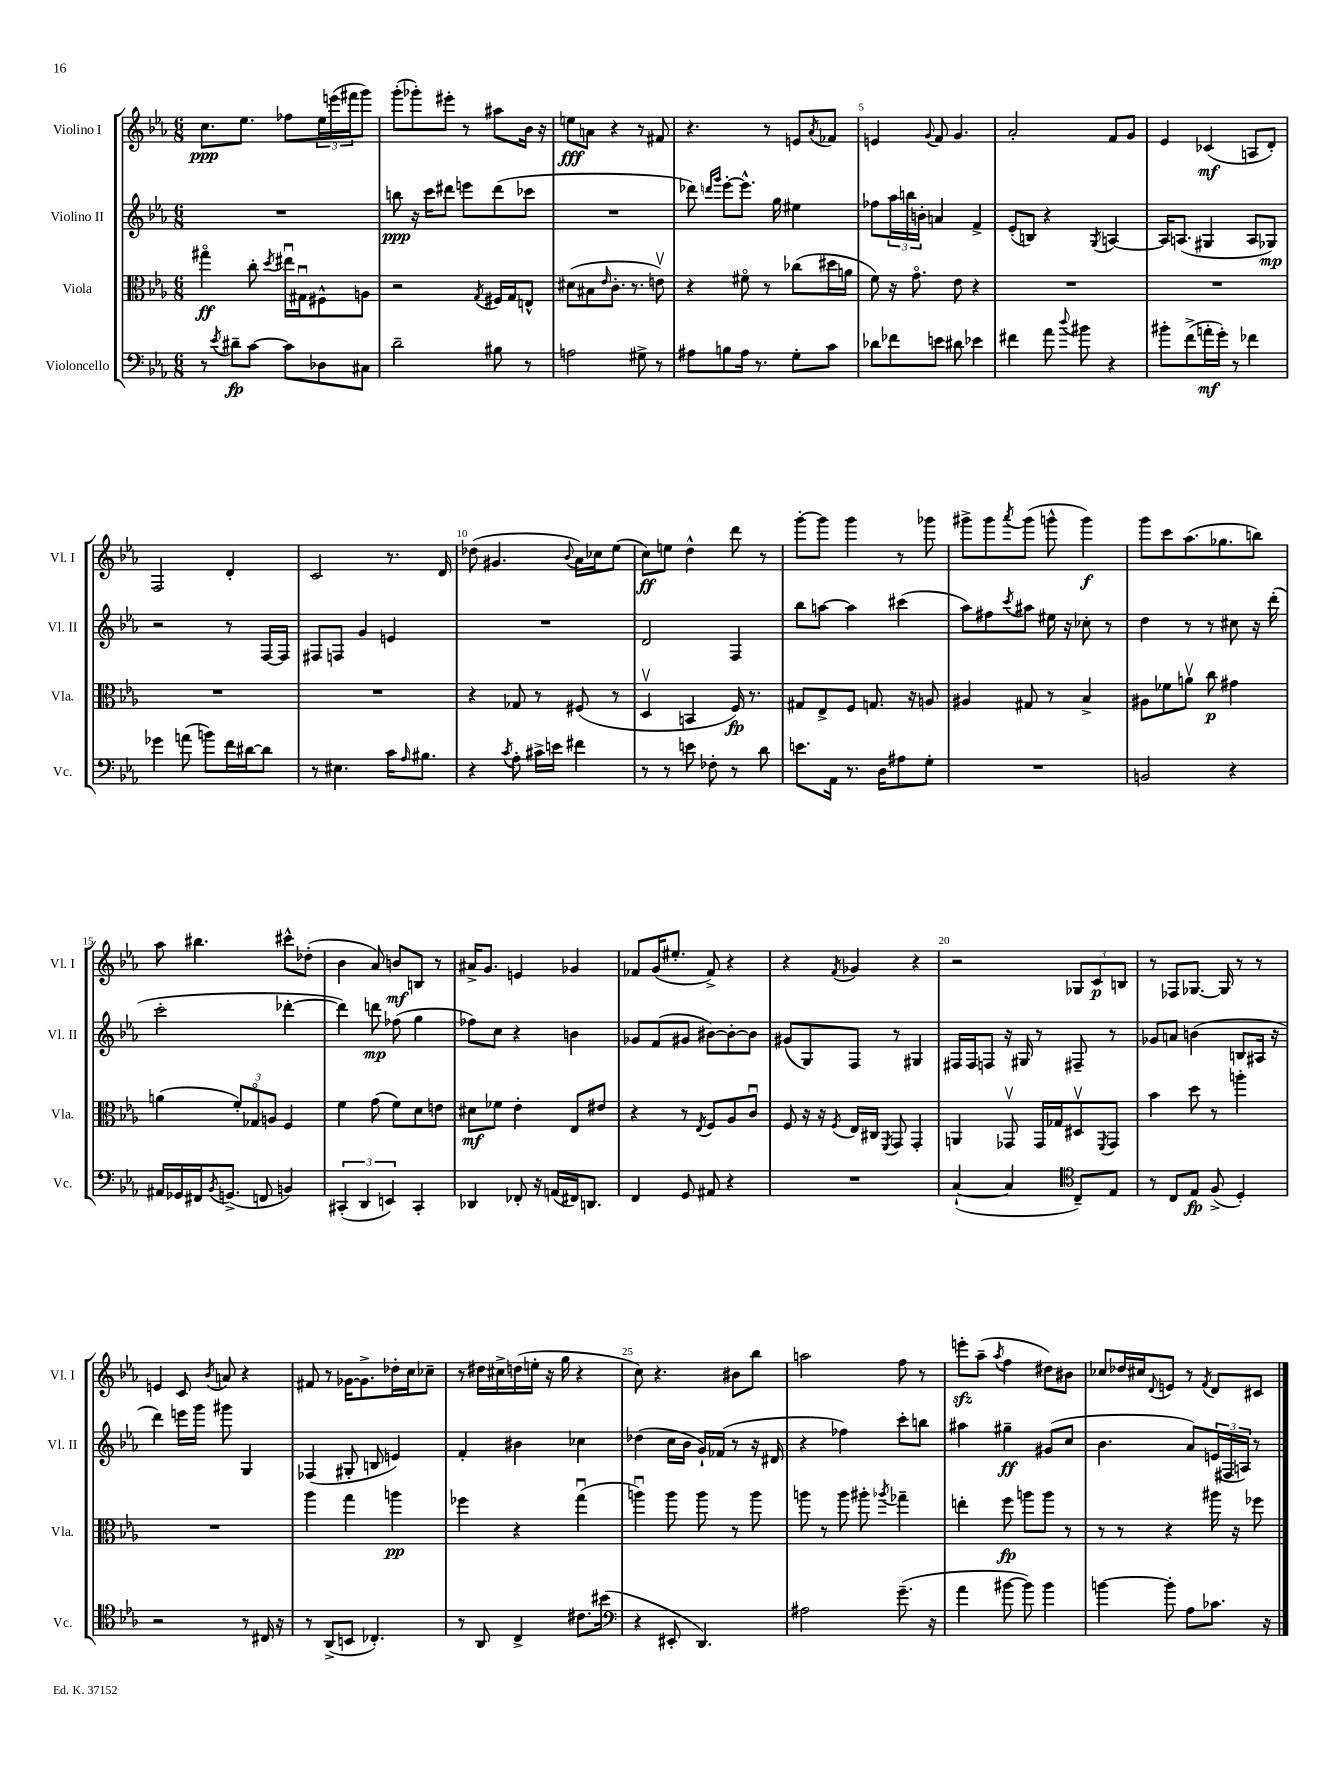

**kern	**dynam	**kern	**dynam	**kern	**dynam	**kern	**dynam
*part4	*part4	*part3	*part3	*part2	*part2	*part1	*part1
*staff4	*staff4	*staff3	*staff3	*staff2	*staff2	*staff1	*staff1
*I"Violoncello	*	*I"Viola	*	*I"Violino II	*	*I"Violino I	*
*I'Vc.	*	*I'Vla.	*	*I'Vl. II	*	*I'Vl. I	*
*clefF4	*	*clefC3	*	*clefG2	*	*clefG2	*
*k[b-e-a-]	*	*k[b-e-a-]	*	*k[b-e-a-]	*	*k[b-e-a-]	*
*M6/8	*	*M6/8	*	*M6/8	*	*M6/8	*
=1	=1	=1	=1	=1	=1	=1	=1
8r	.	4gg#X\	ff	2.r	.	8.cc\L	ppp
8qe-/	.	.	.	.	.	.	.
8d#X~\L	fp	.	.	.	.	.	.
.	.	.	.	.	.	8.ee-\J	.
[8c\J	.	8cc'\	.	.	.	.	.
.	.	8qdd/	.	.	.	.	.
8c\L]	.	16ee#Xu\LL	.	.	.	8ff-X\L	.
.	.	16G#Xu\J	.	.	.	.	.
8D-X\	.	8F#X^^\	.	.	.	24ee-\L	.
.	.	.	.	.	.	(24eeen\	.
.	.	.	.	.	.	24fff#X\J	.
8C#X\J	.	8An\J	.	.	.	8ggg\J)	.
=2	=2	=2	=2	=2	=2	=2	=2
2d~\	.	2r	.	8bbn\	ppp	(8ggg'\L	.
.	.	.	.	16r	.	8ggg-X'\)	.
.	.	.	.	16ccc\KL	.	.	.
.	.	.	.	8ddd#X\J	.	8eee#X'\J	.
.	.	.	.	8eeen\L	.	8r	.
.	.	8qG/	.	.	.	.	.
8B#X\	.	16F#X/LL	.	(8ddd#\	.	8aa#X\L	.
.	.	16G/J	.	.	.	.	.
8r	.	8En^^/J	.	8ccc-X\J	.	16b-\Jk	.
.	.	.	.	.	.	16r	.
=3	=3	=3	=3	=3	=3	=3	=3
2An\	.	(8d#X\L	.	2.r	.	8een\L	fff
.	.	8B#X\	.	.	.	8an\J	.
.	.	16qqe-/	.	.	.	.	.
.	.	8.c'\J	.	.	.	4r	.
.	.	8.r	.	.	.	.	.
8G#X^\	.	.	.	.	.	8r	.
8r	.	8env\)	.	.	.	8f#X/	.
=4	=4	=4	=4	=4	=4	=4	=4
8A#X\L	.	4r	.	8ddd-X\)	.	4.r	.
.	.	.	.	16qqdddn/LL	.	.	.
.	.	.	.	16qqggg/JJ	.	.	.
8Bn\	.	.	.	[8eee-'\L	.	.	.
16A#\Jk	.	8f#X\	.	8.eee-^^\J]	.	.	.
8.r	.	.	.	.	.	.	.
.	.	8r	.	.	.	8r	.
.	.	.	.	16gg\	.	.	.
8G'\L	.	(8cc-X\L	.	4ee#X\	.	8en/L	.
.	.	.	.	.	.	8qa-/	.
8c\J	.	16dd#X\L	.	.	.	8f-X/J	.
.	.	16an\JJ	.	.	.	.	.
=5	=5	=5	=5	=5	=5	=5	=5
8d-X\L	.	8f\)	.	8ff-X\L	.	4en/	.
8f-X\	.	16r	.	24aa-\L	.	.	.
.	.	.	.	24bbn\	.	.	.
.	.	8.g\	.	.	.	.	.
.	.	.	.	24bn'\JJ	.	.	.
.	.	.	.	.	.	8qqg/	.
8en\J	.	.	.	4an/	.	8f/	.
8d#X\	.	8e-\	.	.	.	4.g/	.
4e-X\	.	4r	.	4f^/	.	.	.
=6	=6	=6	=6	=6	=6	=6	=6
4f#X\	.	2.r	.	(8e-'/L	.	2a-'/	.
.	.	.	.	8Bn/J)	.	.	.
8a-\	.	.	.	4r	.	.	.
8qqdd/	.	.	.	.	.	.	.
8b#X\	.	.	.	.	.	.	.
.	.	.	.	8qG/	.	.	.
4r	.	.	.	[4An/	.	8f/L	.
.	.	.	.	.	.	8g/J	.
=7	=7	=7	=7	=7	=7	=7	=7
8b#X'\L	.	2.r	.	16A/KL]	.	4e-/	.
.	.	.	.	(8.An/J	.	.	.
(8f^\	.	.	.	.	.	.	.
16an'\L	mf	.	.	4G#X/	.	(4c-X/	mf
16g'\JJ)	.	.	.	.	.	.	.
8r	.	.	.	.	.	.	.
4f-X\	.	.	.	8A/L	.	8An/L	.
.	.	.	.	8G-X/J)	mp	8d'/J)	.
!!LO:LB:g=z
=8	=8	=8	=8	=8	=8	=8	=8
4g-X\	.	2.r	.	2r	.	2F/	.
(8an\	.	.	.	.	.	.	.
8bn\L)	.	.	.	.	.	.	.
16f\L	.	.	.	8r	.	4d'/	.
[16d#X\J	.	.	.	.	.	.	.
8d#\J]	.	.	.	[16F/LL	.	.	.
.	.	.	.	16F/JJ]	.	.	.
=9	=9	=9	=9	=9	=9	=9	=9
8r	.	2.r	.	8F#X/L	.	2c/	.
4.E#X\	.	.	.	8Fn/J	.	.	.
.	.	.	.	4g/	.	.	.
16c\KL	.	.	.	4en/	.	8.r	.
16qqA-/	.	.	.	.	.	.	.
8.B#X\J	.	.	.	.	.	.	.
.	.	.	.	.	.	16d/	.
=10	=10	=10	=10	=10	=10	=10	=10
4r	.	4r	.	2.r	.	(8dd-X\	.
.	.	.	.	.	.	4.g#X/	.
8qc/	.	.	.	.	.	.	.
8A-'\	.	8G-X/	.	.	.	.	.
16c#X^\LL	.	8r	.	.	.	.	.
16en\JJ	.	.	.	.	.	.	.
.	.	.	.	.	.	8qqb-/	.
4f#X\	.	(8F#X/	.	.	.	16a-\LL)	.
.	.	.	.	.	.	16cc-X\J	.
.	.	8r	.	.	.	(8ee-\J	.
=11	=11	=11	=11	=11	=11	=11	=11
8r	.	4Dv/	.	2d/	.	8cc\L)	ff
8r	.	.	.	.	.	8een\J	.
8en\	.	4BBn/	.	.	.	4dd^^\	.
8F-X'\	.	.	.	.	.	.	.
8r	.	16F/)	fp	4F/	.	8ddd\	.
.	.	8.r	.	.	.	.	.
8d\	.	.	.	.	.	8r	.
=12	=12	=12	=12	=12	=12	=12	=12
8.en\L	.	8G#X/L	.	8bb-\L	.	[8ggg'\L	.
.	.	8E-^/	.	[8aan\J	.	8ggg\J]	.
16AA-\Jk	.	.	.	.	.	.	.
8.r	.	8F/J	.	4aa\]	.	4ggg\	.
.	.	8.Gn/	.	.	.	.	.
16D\KL	.	.	.	.	.	.	.
8A#X\	.	.	.	(4ccc#X\	.	8r	.
.	.	16r	.	.	.	.	.
8G'\J	.	8An/	.	.	.	8ggg-X\	.
=13	=13	=13	=13	=13	=13	=13	=13
2.r	.	4A#X/	.	8aa-\L)	.	8ggg#X^\L	.
.	.	.	.	8ff#X\	.	8ggg#\	.
.	.	.	.	8qccc/	.	8qaaa-/	.
.	.	8G#X/	.	8aa#X\J	.	(8ggg#\J	.
.	.	8r	.	16ee#X\	.	8gggn^^\	.
.	.	.	.	16r	.	.	.
.	.	4B-^/	.	8cc-X'\	.	4ggg\)	f
.	.	.	.	8r	.	.	.
=14	=14	=14	=14	=14	=14	=14	=14
2BBn/	.	8A#X\L	.	4dd\	.	8ggg\L	.
.	.	8f-X\	.	.	.	8ccc\	.
.	.	8anv\J	.	8r	.	(8.aa-\	.
.	.	8cc\	p	8r	.	.	.
.	.	.	.	.	.	8.gg-X\	.
4r	.	4g#X\	.	8cc#X\	.	.	.
.	.	.	.	16r	.	8bbn\J)	.
.	.	.	.	(16ddd'\	.	.	.
!!LO:LB:g=z
=15	=15	=15	=15	=15	=15	=15	=15
16AA#X/LL	.	(4an\	.	2ccc'\	.	8aa-\	.
16GG-X/	.	.	.	.	.	.	.
16FF#X/J	.	.	.	.	.	4.bb#X\	.
8qBB-/	.	.	.	.	.	.	.
(8.GGn^/J	.	.	.	.	.	.	.
.	.	12f'/L)	.	.	.	.	.
.	.	12G-X/	.	.	.	.	.
8FFn/	.	.	.	.	.	.	.
.	.	12An/J	.	.	.	.	.
4BBn/)	.	4F/	.	[4ddd-X'\	.	8ccc#X^^\L	.
.	.	.	.	.	.	(8dd-X'\J	.
=16	=16	=16	=16	=16	=16	=16	=16
(6CC#X'/	.	4f\	.	4ddd-\])	.	4b-\	.
6DD/	.	.	.	.	.	.	.
.	.	(8g\	.	8dddn\	mp	8a-/)	.
6EEn/)	.	.	.	.	.	.	.
.	.	8f\L)	.	(8ff-X\	.	8bn/L	mf
4CC#'/	.	8d\	.	4gg\	.	8Bn/J	.
.	.	8en\J	.	.	.	8r	.
=17	=17	=17	=17	=17	=17	=17	=17
4DD-X/	.	8d#X\L	mf	8ff-X\L)	.	16a#X^/KL	.
.	.	.	.	.	.	8.g/J	.
.	.	8f-X\J	.	8cc\J	.	.	.
8FF-X'/	.	4e-'\	.	4r	.	4en/	.
16r	.	.	.	.	.	.	.
(16AAn/LL	.	.	.	.	.	.	.
16FF#X/J)	.	8E-/L	.	4bn\	.	4g-X/	.
8.DDn/J	.	.	.	.	.	.	.
.	.	8e#X/J	.	.	.	.	.
=18	=18	=18	=18	=18	=18	=18	=18
4FF/	.	4r	.	8g-X/L	.	8f-X/L	.
.	.	.	.	(8f/	.	(16g/K	.
.	.	.	.	.	.	8.ee#X'/J	.
8GG/	.	8r	.	8g#X/J	.	.	.
.	.	8qE-/	.	.	.	.	.
8AA#X/	.	8F/L	.	[8b#X\L)	.	8f-^/)	.
4r	.	8A-/	.	8b#'\_	.	4r	.
.	.	8cu/J	.	8b#\J]	.	.	.
=19	=19	=19	=19	=19	=19	=19	=19
2.r	.	8F/	.	(8g#X/L	.	4r	.
.	.	16r	.	8G/)	.	.	.
.	.	16r	.	.	.	.	.
.	.	8qF/	.	.	.	8qf/	.
.	.	16E-/LL	.	8F/J	.	4g-X/	.
.	.	16C#X/JJ	.	.	.	.	.
.	.	8qFF/	.	.	.	.	.
.	.	8GG/	.	8r	.	.	.
.	.	4GG'/	.	4G#X/	.	4r	.
=20	=20	=20	=20	=20	=20	=20	=20
([4C`/	.	4AAn/	.	16F#X/LL	.	2r	.
.	.	.	.	16F#/J	.	.	.
.	.	.	.	8Fn/J	.	.	.
4C/]	.	8GG-Xv/	.	16r	.	.	.
.	.	.	.	16G#X/	.	.	.
.	.	16GG-/LL	.	8r	.	.	.
.	.	16G-X/J	.	.	.	.	.
*clefC4	*	*	*	*	*	*	*
8C~/L)	.	8D#Xv/	.	8F#X~/	.	12G-X/L	.
.	.	.	.	.	.	12c/	p
.	.	8qFF/	.	.	.	.	.
8E-/J	.	8GG-/J	.	8r	.	.	.
.	.	.	.	.	.	12Bn/J	.
=21	=21	=21	=21	=21	=21	=21	=21
8r	.	4b-\	.	8g-X/L	.	8r	.
8C/L	.	.	.	8an/J	.	8F-X/L	.
8E-/J	fp	8dd\	.	(4bn\	.	[8.G-X/J	.
(8F^/	.	8r	.	.	.	.	.
.	.	.	.	.	.	16G-/]	.
4D'/)	.	4aan'\	.	8Bn/L	.	8r	.
.	.	.	.	16A#X/Jk	.	8r	.
.	.	.	.	16r	.	.	.
!!LO:LB:g=z
=22	=22	=22	=22	=22	=22	=22	=22
2r	.	2.r	.	4ddd\)	.	4en/	.
.	.	.	.	16eeen\LL	.	8c/	.
.	.	.	.	16ggg\JJ	.	.	.
.	.	.	.	.	.	8qb-/	.
.	.	.	.	8ggg#X\	.	8an/	.
8r	.	.	.	4G/	.	4r	.
16C#X/	.	.	.	.	.	.	.
16r	.	.	.	.	.	.	.
=23	=23	=23	=23	=23	=23	=23	=23
8r	.	4aa-\	.	(4F-X/	.	8f#X/	.
(8AA-^/L	.	.	.	.	.	8r	.
8BBn/J	.	4gg\	.	8G#X'/	.	[16g-X\KL	.
.	.	.	.	.	.	8.g-^\]	.
4.C-X'/)	.	.	.	8Bn/	.	.	.
.	.	4aan\	pp	4en/)	.	16dd-X'\L	.
.	.	.	.	.	.	16cc\J	.
.	.	.	.	.	.	8cc-X~\J	.
=24	=24	=24	=24	=24	=24	=24	=24
8r	.	4ff-X\	.	4f'/	.	8r	.
8AA-/	.	.	.	.	.	16dd#X\LL	.
.	.	.	.	.	.	16cc#X^\	.
4C^/	.	4r	.	4b#X\	.	(16ddn\	.
.	.	.	.	.	.	16een'\JJ	.
.	.	.	.	.	.	16r	.
.	.	.	.	.	.	16gg\	.
8.c#X\L	.	(4ggu\	.	4cc-X\	.	4r	.
(16b#X\Jk	.	.	.	.	.	.	.
=25	=25	=25	=25	=25	=25	=25	=25
*clefF4	*	*	*	*	*	*	*
4r	.	4aanu\)	.	(4dd-X\	.	8cc\)	.
.	.	.	.	.	.	4.r	.
8EE#X'/	.	8aa\	.	16cc\LL	.	.	.
.	.	.	.	16b-\JJ	.	.	.
4.DD/)	.	8aa\	.	16g`/LL)	.	.	.
.	.	.	.	(16f-X/JJ	.	.	.
.	.	8r	.	8r	.	8b#X\L	.
.	.	8aa\	.	16r	.	8bb-\J	.
.	.	.	.	16d#X/	.	.	.
=26	=26	=26	=26	=26	=26	=26	=26
2A#X\	.	8aan\	.	4r	.	2aan\	.
.	.	8r	.	.	.	.	.
.	.	8aa\	.	4ff-X\)	.	.	.
.	.	8aa#X'\	.	.	.	.	.
.	.	8qaa-X/	.	.	.	.	.
(8.g~\	.	4gg-X~\	.	8ccc'\L	.	8ff\	.
.	.	.	.	8bbn\J	.	8r	.
16r	.	.	.	.	.	.	.
=27	=27	=27	=27	=27	=27	=27	=27
4a-\	.	4een'\	.	4aa#X\	.	8eeenzz'\L	.
.	.	.	.	.	.	(8aa-~\J	.
.	.	.	.	.	.	8qaa-/	.
[8b#X\	.	8ff\	fp	4gg#X~\	ff	4ff\	.
8b#\])	.	8aan\L	.	.	.	.	.
4b#\	.	8aa\J	.	(8g#X/L	.	8dd#X\L)	.
.	.	8r	.	8cc/J	.	8b#X\J	.
=28	=28	=28	=28	=28	=28	=28	=28
[4bn\	.	8r	.	4.b-\	.	8cc-X/L	.
.	.	8r	.	.	.	16dd-X/L	.
.	.	.	.	.	.	16cc#X/J	.
.	.	.	.	.	.	8qqd/	.
8b'\]	.	4r	.	.	.	8en/J	.
8A-\L	.	.	.	8a-/L)	.	8r	.
.	.	.	.	.	.	8qf/	.
8.c-X\J	.	16aa#X\	.	(24en/L	.	8d/L	.
.	.	.	.	24F#X/	.	.	.
.	.	16r	.	.	.	.	.
.	.	.	.	24An/JJ)	.	.	.
.	.	8ff-X\	.	8r	.	8c#X/J	.
16r	.	.	.	.	.	.	.
==	==	==	==	==	==	==	==
*-	*-	*-	*-	*-	*-	*-	*-
